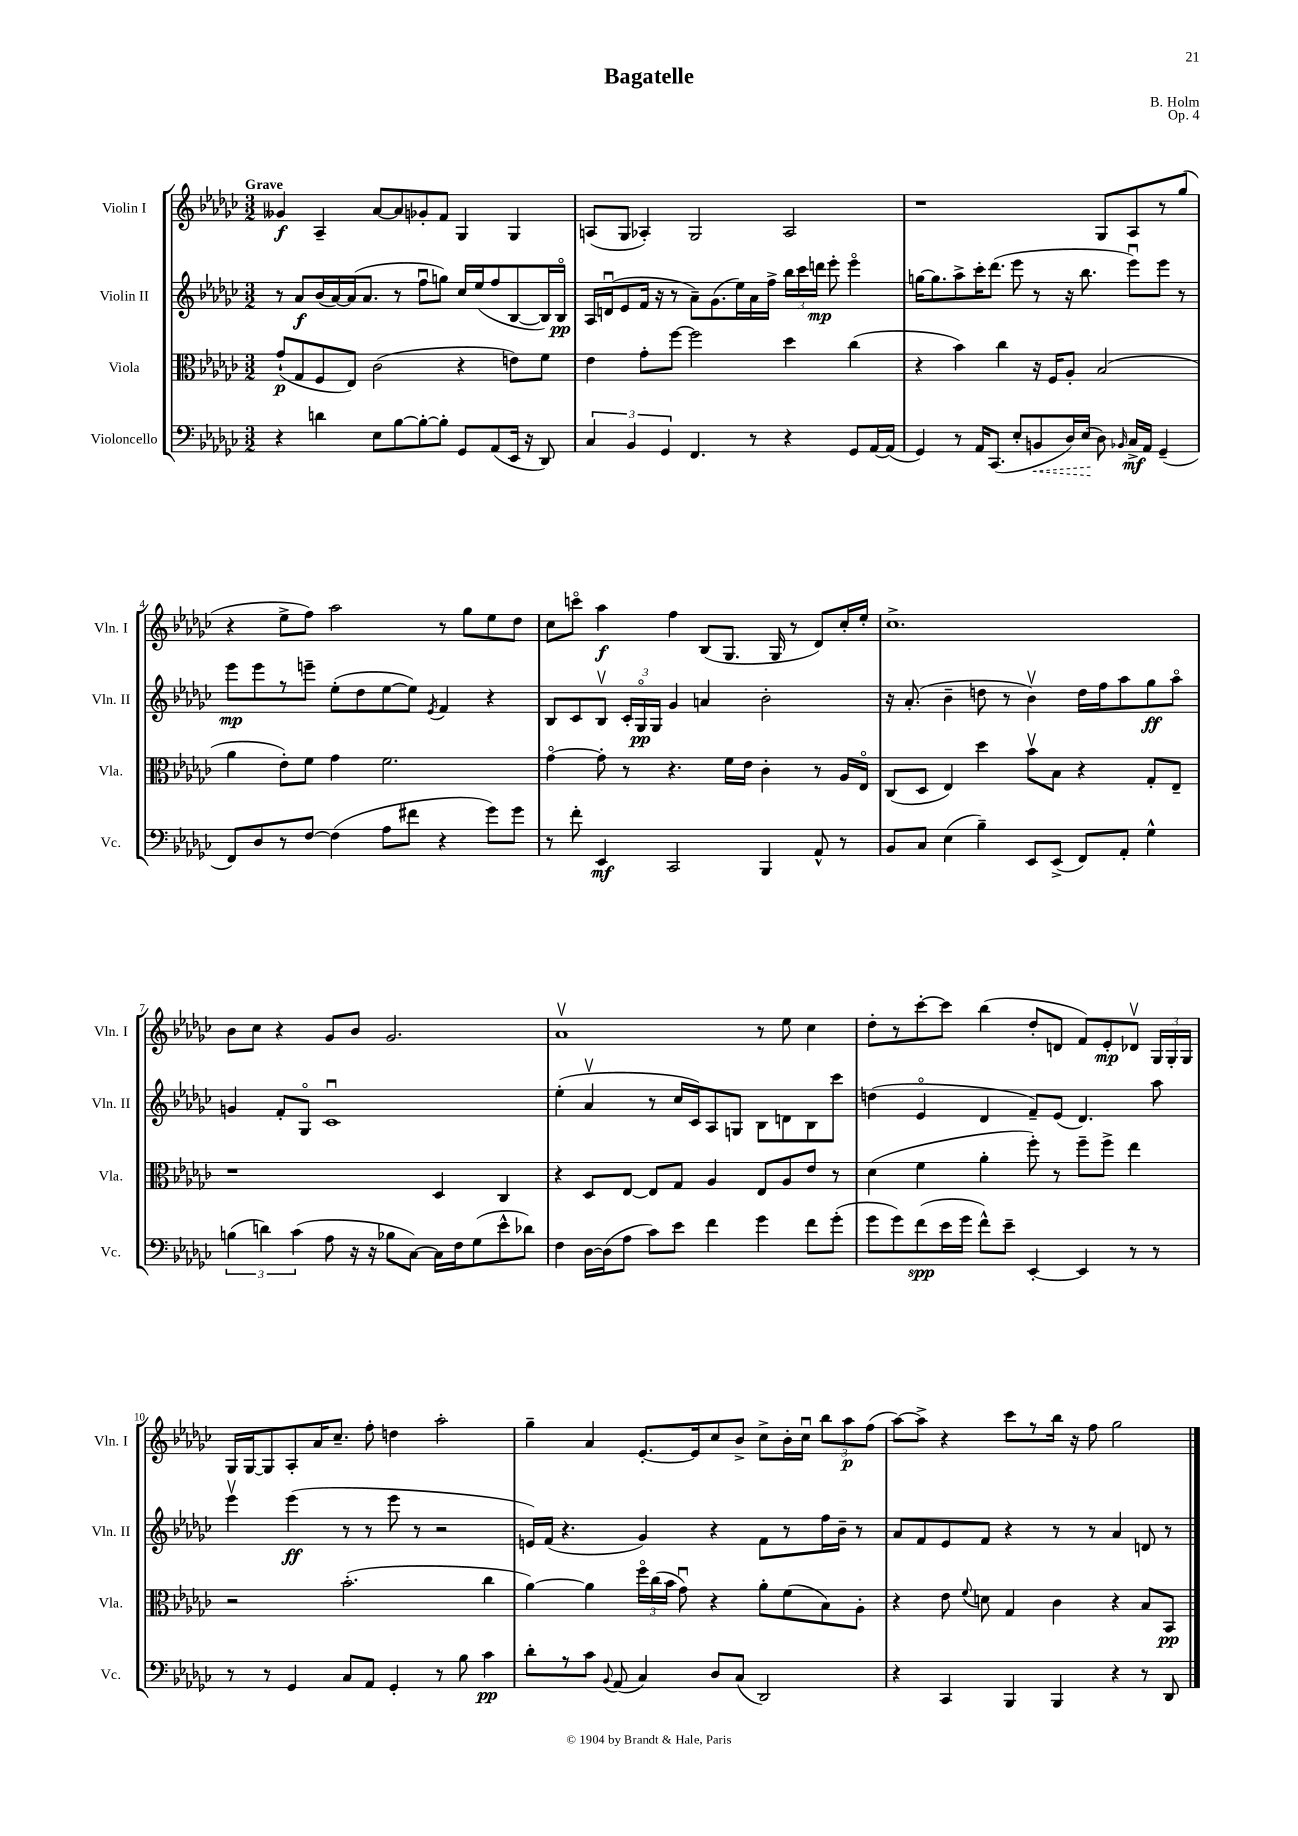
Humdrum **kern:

**kern	**dynam	**kern	**dynam	**kern	**dynam	**kern	**dynam
*part4	*part4	*part3	*part3	*part2	*part2	*part1	*part1
*staff4	*staff4	*staff3	*staff3	*staff2	*staff2	*staff1	*staff1
*I"Violoncello	*	*I"Viola	*	*I"Violin II	*	*I"Violin I	*
*I'Vc.	*	*I'Vla.	*	*I'Vln. II	*	*I'Vln. I	*
*clefF4	*	*clefC3	*	*clefG2	*	*clefG2	*
*k[b-e-a-d-g-c-]	*	*k[b-e-a-d-g-c-]	*	*k[b-e-a-d-g-c-]	*	*k[b-e-a-d-g-c-]	*
*M3/2	*	*M3/2	*	*M3/2	*	*M3/2	*
=1	=1	=1	=1	=1	=1	=1	=1
!	!	!	!	!	!	!LO:TX:a:B:t=Grave	!
4r	.	(8g-`/L	p	8r	.	4g--X/	f
.	.	8G-/	.	8a-/L	f	.	.
4dn\	.	8F/	.	(16b-/L	.	4A-~/	.
.	.	.	.	[16a-/)	.	.	.
.	.	8E-/J)	.	(16a-/J]	.	.	.
.	.	.	.	8.a-/J	.	.	.
8E-\L	.	(2c-\	.	.	.	[8a-/L	.
[8B-\	.	.	.	8r	.	8a-/]	.
8B-'\_	.	.	.	8ffu\L	.	8g-X'/	.
8B-'\J]	.	.	.	8ggn\J)	.	8f/J	.
8GG-/L	.	4r	.	16cc-/LL	.	4G-/	.
.	.	.	.	(16ee-/J	.	.	.
(8AA-/	.	.	.	8ff/	.	.	.
16EE-/Jk	.	8en\L)	.	[8B-/	.	4G-/	.
16r	.	.	.	.	.	.	.
8DD-/)	.	8f\J	.	16B-/L])	.	.	.
.	.	.	.	16B-/JJ	pp	.	.
=2	=2	=2	=2	=2	=2	=2	=2
6C-/	.	4e-\	.	16A-/LL	.	(8An/L	.
.	.	.	.	(16dnu/J	.	.	.
.	.	.	.	8e-/	.	8G-/J	.
6BB-/	.	.	.	.	.	.	.
.	.	8g-'\L	.	16f/Jk	.	4A-X'/)	.
.	.	.	.	16r	.	.	.
6GG-/	.	.	.	.	.	.	.
.	.	[8ff\J	.	8r	.	.	.
4.FF/	.	2ff\]	.	8a-~\L)	.	2G-/	.
.	.	.	.	(8.g-\	.	.	.
.	.	.	.	16ee-\L)	.	.	.
8r	.	.	.	16a-\	.	.	.
.	.	.	.	16ff^\JJ	.	.	.
4r	.	4dd-\	.	24bb-\LL	.	2A-/	.
.	.	.	.	24ccc-\	.	.	.
.	.	.	.	24dddn\JJ	mp	.	.
.	.	.	.	8eee-'\	.	.	.
8GG-/L	.	(4cc-\	.	4eee-\	.	.	.
[16AA-/L	.	.	.	.	.	.	.
(16AA-/JJ]	.	.	.	.	.	.	.
=3	=3	=3	=3	=3	=3	=3	=3
4GG-/)	.	4r	.	[16ggn\KL	.	1r	.
.	.	.	.	8.gg\]	.	.	.
8r	.	4b-\)	.	8aa-^\	.	.	.
16AA-/KL	.	.	.	16ccc-'\K	.	.	.
(8.CC-/J	.	.	.	(8.ddd-\J	.	.	.
.	.	4cc-\	.	.	.	.	.
8E-'/L	.	.	.	8eee-\	.	.	.
!	!LO:HP:b	!	!	!	!	!	!
8BBn/	<	16r	.	8r	.	.	.
.	.	16F/KL	.	.	.	.	.
16D-/L)	.	8A-'/J	.	16r	.	.	.
(16E-/JJ	.	.	.	8.bb-\	.	.	.
8D-\)	[	(2B-/	.	.	.	8G-/L	.
16qqBB-X/	.	.	.	.	.	.	.
16C-^/LL	mf	.	.	8eee-u\L)	.	8A-/	.
16AA-/JJ	.	.	.	.	.	.	.
(4GG-~/	.	.	.	8eee-\J	.	8r	.
.	.	.	.	8r	.	(8gg-/J	.
!!LO:LB:g=z
=4	=4	=4	=4	=4	=4	=4	=4
8FF/L)	.	4a-\	.	8eee-\L	mp	4r	.
8D-/	.	.	.	8eee-\	.	.	.
8r	.	8e-'\L)	.	8r	.	8ee-^\L	.
[8F/J	.	8f\J	.	8eeen~\J	.	8ff\J)	.
(4F\]	.	4g-\	.	(8ee-'\L	.	2aa-\	.
.	.	.	.	8dd-\	.	.	.
8A-\L	.	2.f\	.	[8ee-\	.	.	.
8f#X\J	.	.	.	8ee-\J])	.	.	.
.	.	.	.	8qe-/	.	.	.
4r	.	.	.	4f/	.	8r	.
.	.	.	.	.	.	8gg-\L	.
8g-\L)	.	.	.	4r	.	8ee-\	.
8g-\J	.	.	.	.	.	8dd-\J	.
=5	=5	=5	=5	=5	=5	=5	=5
8r	.	[4g-\	.	8B-/L	.	8cc-\L	.
8f'\	.	.	.	8c-/	.	8cccn\J	.
4EE-/	mf	8g-'\]	.	8B-v/J	.	4aa-\	f
.	.	8r	.	24c-'/LL	.	.	.
.	.	.	.	24G-/	pp	.	.
.	.	.	.	24G-/JJ	.	.	.
2CC-/	.	4.r	.	4g-/	.	4ff\	.
.	.	.	.	4an/	.	(8B-/L	.
.	.	16f\LL	.	.	.	8.G-/J	.
.	.	16e-\JJ	.	.	.	.	.
4BBB-/	.	4c-'\	.	2b-'\	.	.	.
.	.	.	.	.	.	16G-/	.
.	.	.	.	.	.	8r	.
8AA-^^/	.	8r	.	.	.	8d-/L)	.
8r	.	16A-/LL	.	.	.	16cc-'/L	.
.	.	16E-/JJ	.	.	.	16ee-'/JJ	.
=6	=6	=6	=6	=6	=6	=6	=6
8BB-/L	.	(8C-/L	.	16r	.	1.cc-^	.
.	.	.	.	(8.a-'/	.	.	.
8C-/J	.	8D-/J	.	.	.	.	.
(4E-\	.	4E-/)	.	4b-~\	.	.	.
4B-~\)	.	4dd-\	.	8ddn\	.	.	.
.	.	.	.	8r	.	.	.
8EE-/L	.	8b-v\L	.	4b-v\)	.	.	.
(8EE-^/J	.	8B-\J	.	.	.	.	.
8FF/L)	.	4r	.	16dd\LL	.	.	.
.	.	.	.	16ff\J	.	.	.
8AA-'/J	.	.	.	8aa-\	.	.	.
4G-^^\	.	8G-'/L	.	8gg-\	ff	.	.
.	.	8E-~/J	.	8aa-\J	.	.	.
!!LO:LB:g=z
=7	=7	=7	=7	=7	=7	=7	=7
(6Bn\	.	1r	.	4gn/	.	8b-\L	.
.	.	.	.	.	.	8cc-\J	.
6dn\)	.	.	.	.	.	.	.
.	.	.	.	8f'/L	.	4r	.
(6c-\	.	.	.	.	.	.	.
.	.	.	.	8G-/J	.	.	.
8A-\	.	.	.	1c-u	.	8g-/L	.
16r	.	.	.	.	.	8b-/J	.
16r	.	.	.	.	.	.	.
8B-X\L	.	.	.	.	.	2.g-/	.
[8C-\J)	.	.	.	.	.	.	.
16C-\LL]	.	4D-/	.	.	.	.	.
16F\J	.	.	.	.	.	.	.
(8G-\	.	.	.	.	.	.	.
8e-^^\	.	4C-/	.	.	.	.	.
8d-X\J)	.	.	.	.	.	.	.
=8	=8	=8	=8	=8	=8	=8	=8
4F\	.	4r	.	(4ee-'\	.	1a-v	.
[16D-\LL	.	8D-/L	.	4a-v/	.	.	.
(16D-\J]	.	.	.	.	.	.	.
8A-\J	.	[8E-/J	.	.	.	.	.
8c-\L)	.	8E-/L]	.	8r	.	.	.
8e-\J	.	8G-/J	.	16cc-/LL	.	.	.
.	.	.	.	16c-/J)	.	.	.
4f\	.	4A-/	.	8A-/	.	.	.
.	.	.	.	8Gn/J	.	.	.
4g-\	.	8E-/L	.	8B-\L	.	8r	.
.	.	8A-/	.	8dn\	.	8ee-\	.
8f\L	.	8e-/J	.	8B-\	.	4cc-\	.
(8g-'\J	.	8r	.	8ccc-\J	.	.	.
=9	=9	=9	=9	=9	=9	=9	=9
8g-\L	.	(4d-\	.	(4ddn\	.	8dd-'\L	.
8g-\)	.	.	.	.	.	8r	.
(8f\	spp	4f\	.	4e-/	.	[8ccc-'\	.
16e-\L	.	.	.	.	.	8ccc-\J]	.
16g-\JJ	.	.	.	.	.	.	.
8f^^\L)	.	4a-'\	.	4d-/	.	(4bb-\	.
8e-~\J	.	.	.	.	.	.	.
[4EE-'/	.	8ff'\)	.	8f~/L)	.	8dd-'/L	.
.	.	8r	.	(8e-/J	.	8dn/J	.
4EE-/]	.	8ff~\L	.	4.d-/)	.	8f/L)	.
.	.	8ff^\J	.	.	.	8e-'/	mp
8r	.	4ee-\	.	.	.	8d-Xv/J	.
8r	.	.	.	8aa-\	.	24G-/LL	.
.	.	.	.	.	.	24G-'/	.
.	.	.	.	.	.	24G-/JJ	.
!!LO:LB:g=z
=10	=10	=10	=10	=10	=10	=10	=10
8r	.	2r	.	4eee-v\	.	16G-/LL	.
.	.	.	.	.	.	[16G-/J	.
8r	.	.	.	.	.	8G-/]	.
4GG-/	.	.	.	(4eee-\	ff	8A-'/	.
.	.	.	.	.	.	16a-/K	.
.	.	.	.	.	.	8.cc-~/J	.
8C-/L	.	(2.b-'\	.	8r	.	.	.
8AA-/J	.	.	.	8r	.	8ff'\	.
4GG-'/	.	.	.	8eee-\	.	4ddn\	.
.	.	.	.	8r	.	.	.
8r	.	.	.	2r	.	2aa-'\	.
8B-\	.	.	.	.	.	.	.
4c-\	pp	4cc-\	.	.	.	.	.
=11	=11	=11	=11	=11	=11	=11	=11
8d-'\L	.	[4a-\)	.	16en/LL)	.	4gg-~\	.
.	.	.	.	(16f/JJ	.	.	.
8r	.	.	.	4.r	.	.	.
8c-\J	.	4a-\]	.	.	.	4a-/	.
8qqBB-/	.	.	.	.	.	.	.
(8AA-/	.	.	.	.	.	.	.
4C-/)	.	24ff\LL	.	4g-/)	.	[8.e-'/L	.
.	.	(24cc-\	.	.	.	.	.
.	.	24b-\JJ	.	.	.	.	.
.	.	8g-u\)	.	.	.	.	.
.	.	.	.	.	.	16e-/k]	.
8D-/L	.	4r	.	4r	.	8cc-/	.
(8C-/J	.	.	.	.	.	8b-^/J	.
2DD-/)	.	8a-'\L	.	8f\L	.	8cc-^\L	.
.	.	(8f\	.	8r	.	16b-'\L	.
.	.	.	.	.	.	16cc-u\JJ	.
.	.	8B-\)	.	16ff\L	.	12bb-\L	.
.	.	.	.	16b-~\JJ	.	.	.
.	.	.	.	.	.	12aa-\	p
.	.	8A-'\J	.	8r	.	.	.
.	.	.	.	.	.	(12ff\J	.
=12	=12	=12	=12	=12	=12	=12	=12
4r	.	4r	.	8a-/L	.	[8aa-\L)	.
.	.	.	.	8f/	.	8aa-^\J]	.
4CC-/	.	8e-\	.	8e-/	.	4r	.
.	.	8qqf/	.	.	.	.	.
.	.	8dn\	.	8f/J	.	.	.
4BBB-/	.	4G-/	.	4r	.	8ccc-\L	.
.	.	.	.	.	.	8r	.
4BBB-/	.	4c-\	.	8r	.	16bb-\Jk	.
.	.	.	.	.	.	16r	.
.	.	.	.	8r	.	8ff\	.
4r	.	4r	.	4a-/	.	2gg-\	.
8r	.	8B-/L	.	8dn/	.	.	.
8DD-/	.	8BB-/J	pp	8r	.	.	.
==	==	==	==	==	==	==	==
*-	*-	*-	*-	*-	*-	*-	*-
